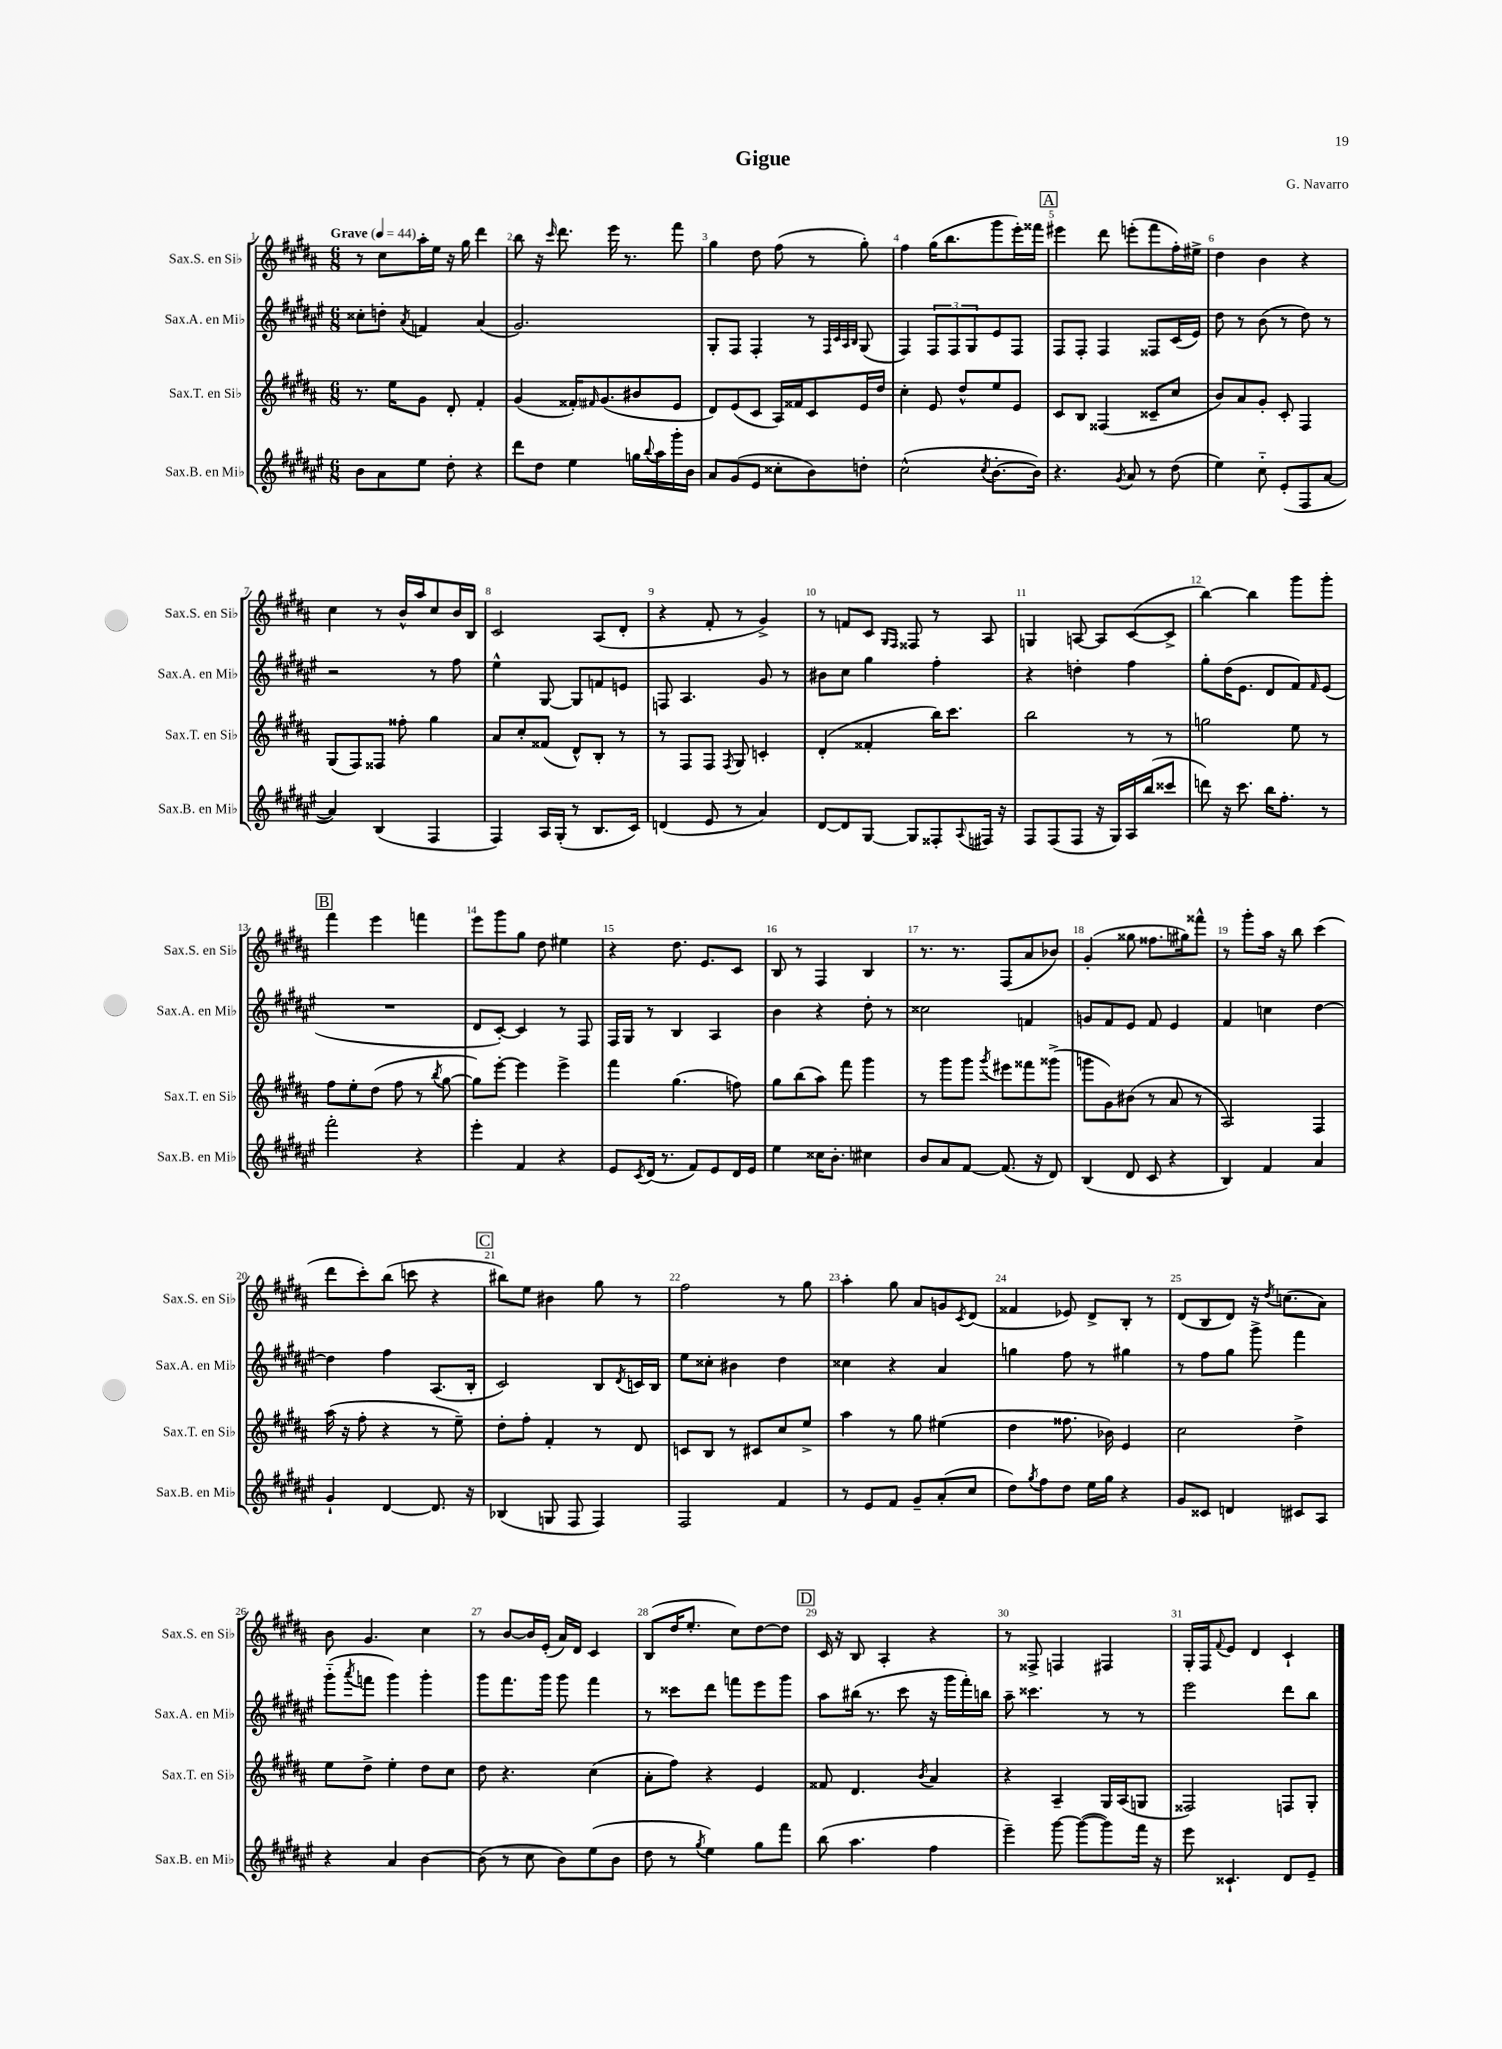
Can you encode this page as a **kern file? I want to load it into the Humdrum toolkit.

**kern	**kern	**kern	**kern
*staff4	*staff3	*staff2	*staff1
*clefG2	*clefG2	*clefG2	*clefG2
*k[f#c#g#d#a#e#]	*k[f#c#g#d#a#]	*k[f#c#g#d#a#e#]	*k[f#c#g#d#a#]
*M6/8	*M6/8	*M6/8	*M6/8
*MM44	*MM44	*MM44	*MM44
8b	8.r	8cc##'	8r
8a#	.	8dd'	8cc#
.	16ee	.	.
.	.	8qa#	.
8ee#	8g#	4f	16aa#'
.	.	.	16ee
8dd#'	8d#'	.	16r
.	.	.	16gg#
4r	4f#'	(4a#	4ddd#
=	=	=	=
8ddd#	(4g#	2.g#)	8bb
8dd#	.	.	16r
.	.	.	16qqccc#
.	.	.	8.ddd#
4ee#	16f##')	.	.
.	16qqf#	.	.
.	(8.g#	.	.
.	.	.	16eee
.	.	.	8.r
16gg	8b#	.	.
8qqbb	.	.	.
16aa#	.	.	.
16ggg#'	8e	.	8fff#
16b	.	.	.
=	=	=	=
8a#	8d#)	8G#'	4gg#
(8g#	(8e	8F#	.
8e#	8c#	4F#'	8dd#
8cc##'	16A#)	.	(8ff#
.	16f##	.	.
8b)	8c#	8r	8r
.	.	32qqF#	.
.	.	32qqc#	.
.	.	32qqA#	.
.	.	32qqB	.
8dd'	16e	(8G#	8gg#')
.	16dd#	.	.
=	=	=	=
(2cc#^^	4cc#'	4F#)	4ff#
.	8e	12F#	(16gg#
.	.	.	8.bb
.	.	12F#	.
.	8dd#^^	.	.
.	.	12G#	.
8qcc#	.	.	.
[8.b'	8ee	8e#	8ggg#
.	8e	8F#	16eee')
16b])	.	.	16fff##
=	=	=	=
4.r	8c#	8F#	4eee#
.	8B	8F#'	.
.	(4F##	4F#	8ddd#
8qg#	.	.	.
8a#	.	.	(8eee'
8r	8c##~	8F##	8fff#
(8dd#	8cc#	(16c#	16ff#')
.	.	16e#)	16ee#^
=	=	=	=
4ee#)	8b)	8dd#	4dd#
.	8a#	8r	.
8cc#'~	8g#'	(8b	4b
(8e#'	8c#'	8r	.
8F#	4F#	8dd#)	4r
[8a#	.	8r	.
=	=	=	=
4a#])	(8G#	2r	4cc#
.	8F#)	.	.
(4B	8F##	.	8r
.	8ff##'	.	16b^^
.	.	.	16aa#
4F#	4gg#	8r	8cc#
.	.	8ff#	16b
.	.	.	16B
=	=	=	=
4F#)	8a#	4ee#^^	2c#
.	8cc#'	.	.
16A#	(8f##	[8G#	.
(16G#'	.	.	.
8r	8d#^^)	8G#]	.
8.B	8B'	8f	(8A#
.	8r	8e	8d#'
16c#)	.	.	.
=	=	=	=
(4d	8r	8F	4r
.	8F#	4.A#	.
8e#	8F#	.	8f#'
.	8qF#	.	.
8r	8G#	.	8r
4a#)	4c'	8g#	4g#^)
.	.	8r	.
=	=	=	=
[8d#	(4d#'	8b#	8r
8d#]	.	8cc#	8f
[8G#	4f##'	4gg#	8c#
.	.	.	16qqG#
.	.	.	16qqF#
8G#]	.	.	8F##
8F##'	16bb)	4ff#'	8r
.	8.ccc#	.	.
8qqA#	.	.	.
16F#	.	.	8A#
16r	.	.	.
=	=	=	=
8F#	2bb	4r	4G
(8F#	.	.	.
8F#	.	4dd'	[8A
16r	.	.	8A]
16G#)	.	.	.
16A#	8r	4ff#	([8c#
(16bb	.	.	.
8ccc##	8r	.	8c#^]
=	=	=	=
8ddd)	2gg	8gg#'	[4bb)
16r	.	(16dd#	.
8.ccc#	.	8.e#	.
.	.	.	4bb]
16bb	.	8d#	.
8.ff#'	.	.	.
.	8ee	8f#)	8ggg#
.	.	16qqf#	.
8r	8r	(8e#	8ggg#'
=	=	=	=
2fff#'	8ff#	2.r	4fff#
.	8ee'	.	.
.	(8dd#	.	4eee
.	8ff#	.	.
4r	8r	.	4fff
.	8qbb	.	.
.	[8gg#	.	.
=	=	=	=
4eee#'	8gg#])	8d#	8eee
.	[8eee'	[8c#')	8ggg#
4f#	4eee]	4c#]	8gg#
.	.	.	8dd#
4r	4eee^	8r	4ee#
.	.	8F#	.
=	=	=	=
8e#	4fff#	16F#	4r
.	.	16G#	.
8qc#	.	.	.
(16d#	.	8r	.
8.r	.	.	.
.	(4.gg#	4B	8.dd#
8f#)	.	.	.
.	.	.	8.e
8e#	.	4A#	.
16d#	8ff)	.	8c#
16e#	.	.	.
=	=	=	=
4ee#	8gg#	4b	8B
.	(8bb	.	8r
16cc##	8aa#)	4r	4F#
8.b'	.	.	.
.	8fff#	.	.
4cc#	4ggg#	8dd#'	4B
.	.	8r	.
=	=	=	=
8b	8r	2cc##	8.r
8a#	8ggg#	.	.
.	.	.	8.r
[8f#	8ggg#	.	.
.	8qggg#	.	.
(8.f#]	8eee#	.	(8F#
.	8fff##	4f	8a#
16r	.	.	.
8d#)	(8ggg##^	.	8b-)
=	=	=	=
(4B	8ggg	8g	(4g#'
.	8g#)	8f#	.
8d#	(8b#	8e#	8gg##
8c#	8r	8f#	8.ff##
4r	8a#	4e#	.
.	.	.	16gg#)
.	8r	.	8fff##^^
=	=	=	=
4B)	2A#)	4f#	8r
.	.	.	8ggg#'
4f#	.	4cc	16aa#
.	.	.	16r
.	.	.	8bb
4a#	4F#	[4dd#	(4ccc#
=	=	=	=
4g#`	(16aa#	4dd#]	8ddd#
.	16r	.	.
.	8ff#'	.	8ccc#')
[4d#	4r	4ff#	(8bb
.	.	.	8ccc
8.d#]	8r	(8.A#	4r
.	8ee~)	.	.
16r	.	16B'	.
=	=	=	=
(4B-	8dd#'	2c#)	8bb#)
.	8ff#'	.	8ee
8G	4f#'	.	4b#
8F#	.	.	.
4F#)	8r	8B	8gg#
.	.	8qd#	.
.	8d#	16c	8r
.	.	16B	.
=	=	=	=
2F#	8c	8ee#	2ff#
.	8B	8cc##'	.
.	8r	4b#	.
.	8c#	.	.
4f#	8cc#	4dd#	8r
.	8ee^	.	8gg#
=	=	=	=
8r	4aa#	4cc##	4aa#'
8e#	.	.	.
8f#	8r	4r	8gg#
8g#~	8gg#	.	8a#
(8a#'	(4ee#	4a#	8g
.	.	.	8qc#
8cc#	.	.	(8d#
=	=	=	=
8dd#)	4dd#	4gg	4f##
8qgg#	.	.	.
8ff#	.	.	.
8dd#	8.ff##	8ff#	8e-)
16ee#	.	8r	8d#^
16gg#	16b-)	.	.
4r	4e	4gg#	8B'
.	.	.	8r
=	=	=	=
8g#	2cc#	8r	(8d#
8c##	.	8ff#	8B
4d	.	8gg#	8d#)
.	.	8ggg#^	16r
.	.	.	8qdd#
.	.	.	(8.cc
8c#	4dd#^	4fff#	.
8A#	.	.	8a#)
=	=	=	=
4r	8ee	(8ggg#'~	8b
.	.	8qaaa#	.
.	8dd#^	8fff	4.g#
4a#	4ee'	4ggg#)	.
[4b	8dd#	4ggg#'	4cc#
.	8cc#	.	.
=	=	=	=
(8b]	8dd#	8ggg#	8r
8r	4.r	8.fff#	[8b
8cc#	.	.	16b]
.	.	16ggg#	(16e'
8b)	.	8ggg#	16a#)
.	.	.	16d#
(8ee#	(4cc#	4fff#	4c#
8b	.	.	.
=	=	=	=
8dd#	8a#'	8r	(8B
8r	8ff#)	8ccc##	16dd#
.	.	.	8.ee'
8qgg#	.	.	.
4ee#)	4r	8ddd#	.
.	.	8fff	8cc#)
8gg#	4e	8eee#	[8dd#
8fff#	.	8ggg#	8dd#]
=	=	=	=
(8bb	8f##	8aa#	16c#
.	.	.	16r
4.aa#	4.d#	(16bb#	8B
.	.	8.r	.
.	.	.	4A#'
.	.	8ccc#	.
.	8qb	.	.
4ff#	4a#	16r	4r
.	.	16ggg#	.
.	.	16fff#')	.
.	.	16bb	.
=	=	=	=
4eee#~)	4r	8aa#~	8r
.	.	4.ccc##	8F##^
[8ggg#	4A#~	.	4F
(8ggg#_	.	.	.
8ggg#])	16G#	8r	4F#
.	(16A#	.	.
16fff#	8G	8r	.
16r	.	.	.
=	=	=	=
8eee#	2F##)	2eee#	16G#'
.	.	.	16F#
.	.	.	8qqf#
4.c##`	.	.	8e
.	.	.	4d#
8d#	8F	8ddd#	4c#`
8e#~	8G#'	8bb	.
==	==	==	==
*-	*-	*-	*-
